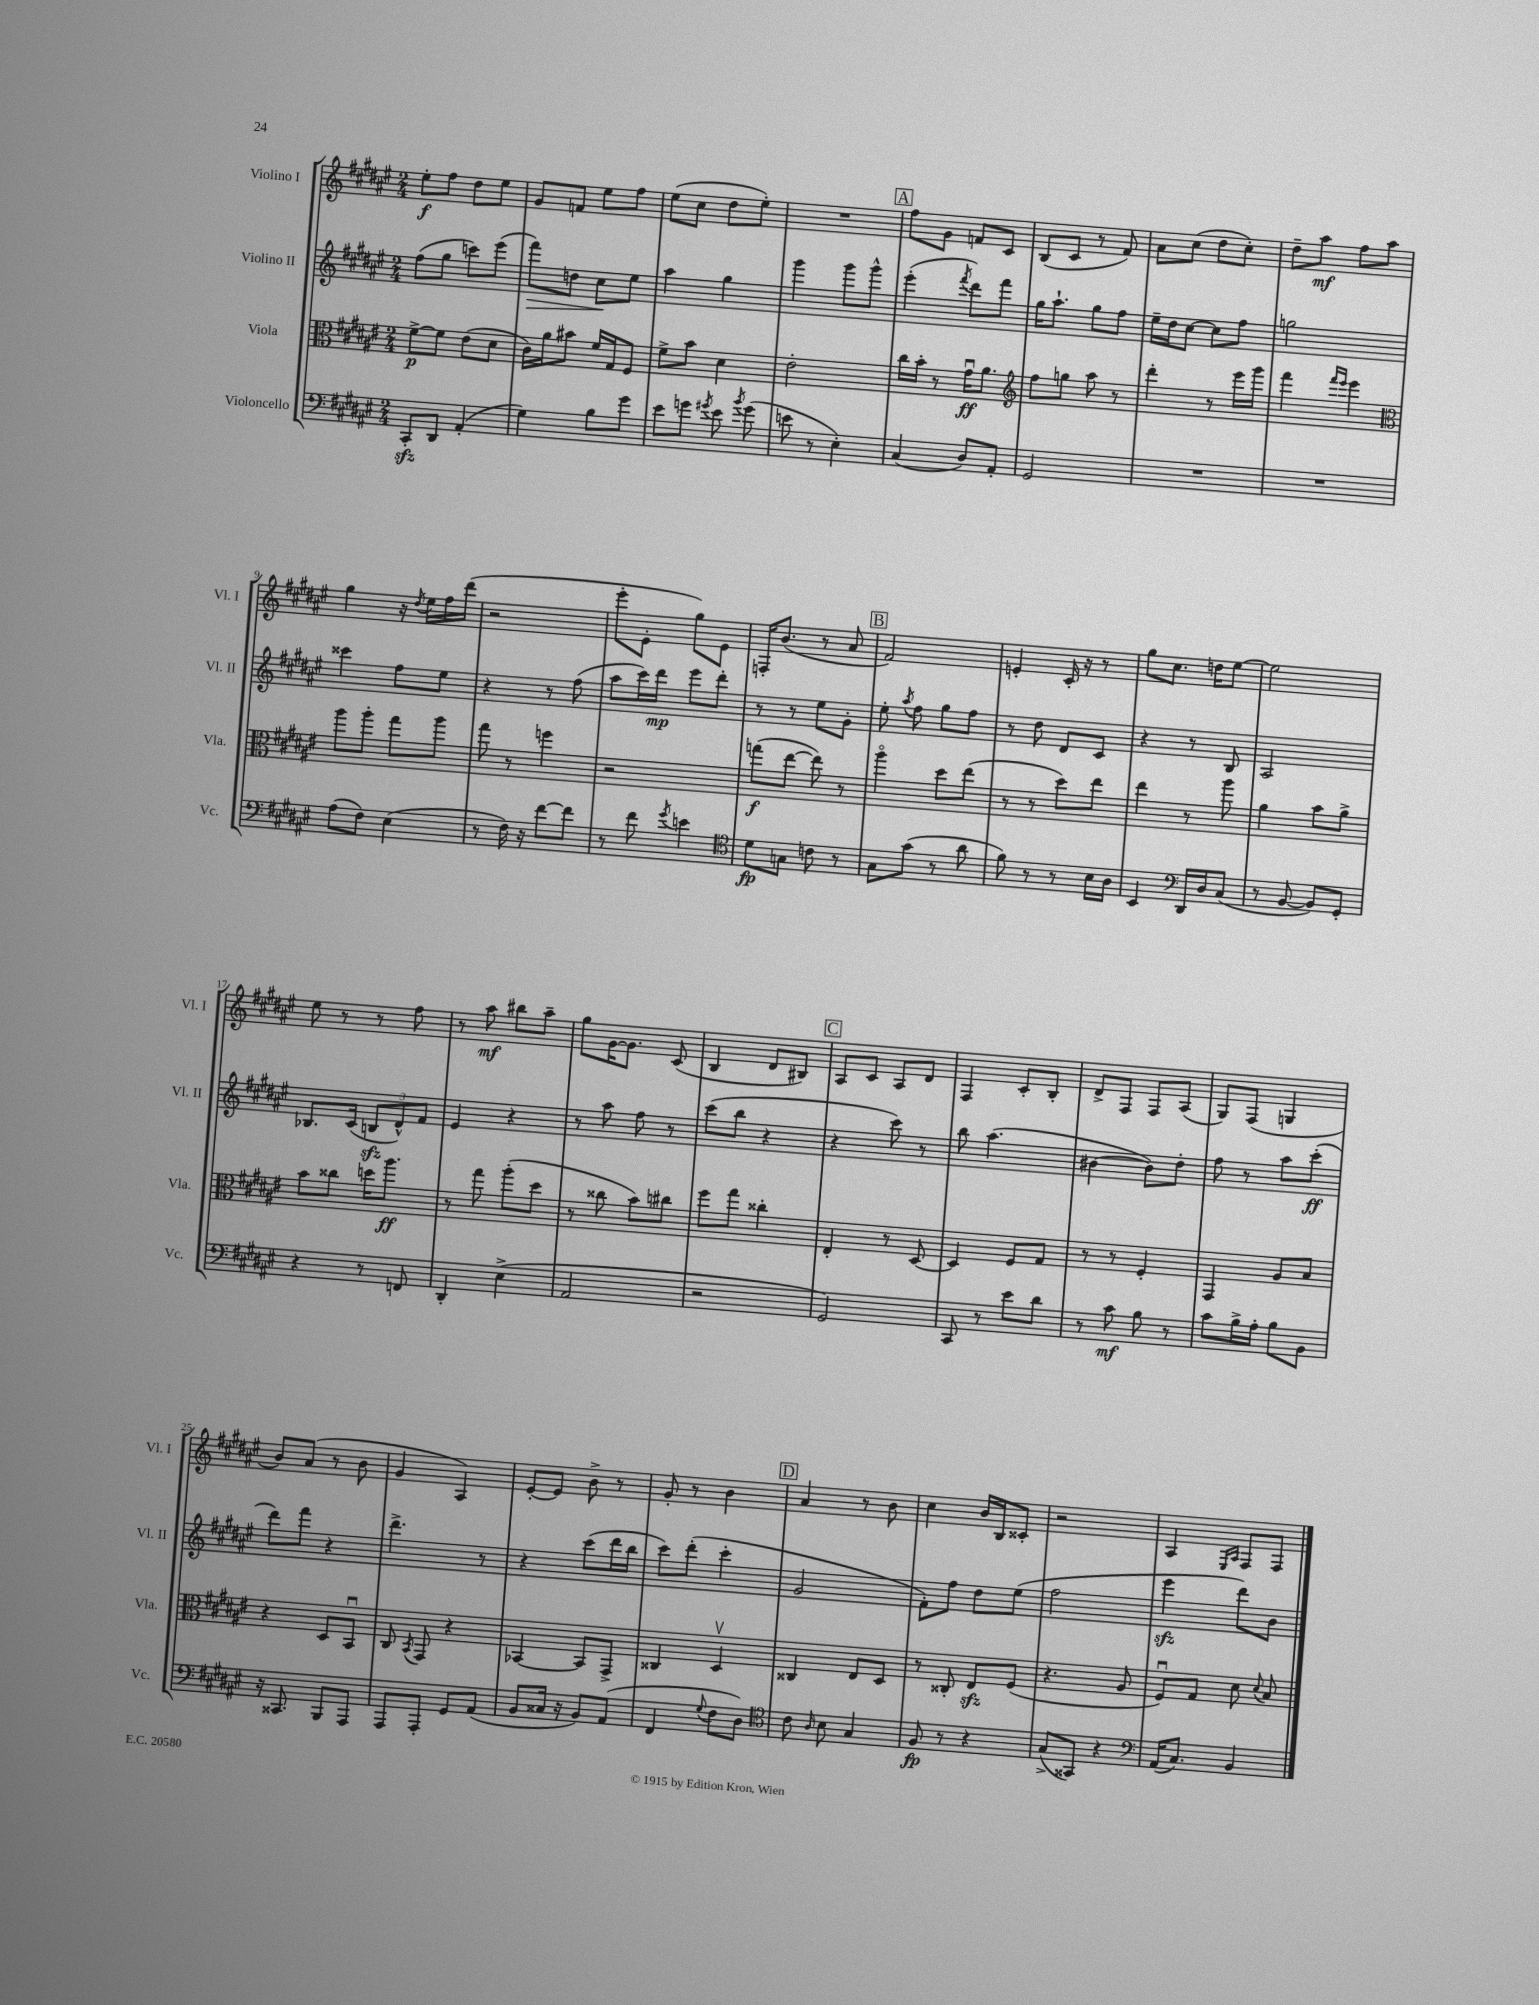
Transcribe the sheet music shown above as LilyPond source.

<<
\new StaffGroup <<
\new Staff = "s0" \with { instrumentName = "Violino I" shortInstrumentName = "Vl. I" } {
    \clef treble \key fis \major \numericTimeSignature \time 2/4
    \autoBeamOff eis''8[-.\f fis''8] dis''8[ eis''8] |
    gis'8[ f'8] eis''8[ fis''8] |
    eis''8[( cis''8] dis''8[ eis''8]-.) |
    R2 |
    \mark \markup { \box "A" } fis''8[ gis'8] f'8[ cis'8] |
    b8[( cis'8] r8 fis'8) |
    ais'8[ cis''8]( dis''8[ cis''8]-.) |
    dis''8[-- ais''8]\mf fis''8[ ais''8] |
    gis''4 r16 \acciaccatura { dis''8 } eis''16[ fis''16 dis'''16]( |
    r2 |
    eis'''8[-. eis'8]-. gis''8[) eis'8] |
    f16[-. b'8.]( r8 ais'8 |
    \mark \markup { \box "B" } fis'2) |
    e'4-. cis'16-. r16 r8 |
    gis''8[ cis''8.] d''16[ eis''8]~ |
    eis''2 |
    eis''8 r8 r8 fis''8 |
    r8 ais''8\mf bis''8[ ais''8]-- |
    gis''8[ gis'16~ gis'8.] cis'8( |
    b4 dis'8[ bis8]) |
    \mark \markup { \box "C" } ais8[ cis'8] ais8[ dis'8] |
    fis4 cis'8[-. b8]-. |
    dis'8[-> fis8] fis8[ ais8]( |
    gis8[) fis8]( g4 |
    b'8[) ais'8]( r8 b'8 |
    gis'4 ais4) |
    eis'8[~-. eis'8] b'8-> r8 |
    gis'8-. r8 b'4 |
    \mark \markup { \box "D" } ais'4 r8 b'8 |
    cis''4 b'16[ b16 cisis'8]-. |
    r2 |
    ais4 \grace { eis16[ ais16] } fis8[ fis8] \bar "|." |
}
\new Staff = "s1" \with { instrumentName = "Violino II" shortInstrumentName = "Vl. II" } {
    \clef treble \key fis \major \numericTimeSignature \time 2/4
    \autoBeamOff fis''8[( gis''8] c'''8[) eis'''8]( |
    fis'''8[\>) d''8] cis''8[\! eis''8] |
    ais''4 gis''4 |
    gis'''4 gis'''8[ gis'''8]-^ |
    \mark \markup { \box "A" } eis'''4-.( \acciaccatura { fis'''8 } dis'''8[) fis'''8] |
    gis''16[ ais''8.]-! gis''8[ fis''8] |
    eis''16[-- dis''16 cis''8]~ cis''8[ fis''8] |
    g''2 |
    cisis'''4 fis''8[ eis''8] |
    r4 r8 fis''8( |
    ais''8[ cis'''16) dis'''16]\mp eis'''8[ dis'''8]-. |
    r8 r8 eis''8[ gis'8]-. |
    \mark \markup { \box "B" } eis''8-. \acciaccatura { ais''8 } fis''8 gis''8[ fis''8] |
    r8 dis''8 dis'8[ cis'8] |
    r4 r8 b8 |
    ais2 |
    bes8.[ cis'16]( \tuplet 3/2 { b8[\sfz dis'8-^) fis'8] } |
    eis'4 r4 |
    r8 ais''8 fis''8 r8 |
    cis'''8[( b''8] r4 |
    \mark \markup { \box "C" } r4 cis'''8) r8 |
    b''8 ais''4.( |
    bis'4~ bis'8[) dis''8]-. |
    fis''8 r8 ais''8[ cis'''8]-.\ff( |
    dis'''8[) fis'''8] r4 |
    dis'''4.-> r8 |
    r4 cis'''8[( dis'''16 b''16] |
    cis'''8[) dis'''8]-.( cis'''4-. |
    \mark \markup { \box "D" } gis'2 |
    fis'8[-.) fis''8] dis''8[ eis''8]( |
    fis''2 |
    eis'''4\sfz dis'''8[) b'8] \bar "|." |
}
\new Staff = "s2" \with { instrumentName = "Viola" shortInstrumentName = "Vla." } {
    \clef alto \key fis \major \numericTimeSignature \time 2/4
    \autoBeamOff fis'8[~->\p fis'8] eis'8[( dis'8] |
    cis'16[) ais'16 bis'8] fis'16[ gis16 fis8] |
    fis'8[-> b'8] dis'4 |
    eis'2-. |
    \mark \markup { \box "A" } cis''16[ b'16]-. r8 gis'16[\downbow\ff ais'8.] |
    \clef treble fis''8[ g''8] ais''8 r8 |
    dis'''4-. r8 eis'''16[ gis'''16] |
    fis'''4 \grace { fis'''16[ eis'''16] } eis'''4 |
    \clef alto ais''8[ ais''8]-. gis''8[ ais''8] |
    gis''8 r8 f''4 |
    r2 |
    g''8[\f( eis''8]~ eis''8) r8 |
    \mark \markup { \box "B" } ais''4\flageolet dis''8[ eis''8]( |
    r8 r8 dis''8[) eis''8] |
    eis''4 r8 ais''8 |
    ais'4 b'8[ ais'8]-> |
    b'8[ cisis''8] d''16[ ais''8.]\ff |
    r8 gis''8 ais''8[-.( dis''8] |
    r8 cisis''8 b'8[) cis''8] |
    fis''8[ gis''8] cisis''4-. |
    \mark \markup { \box "C" } eis4-. r8 dis8~ |
    dis4 fis8[ gis8] |
    r8 r8 fis4-. |
    gis,4 ais8[ b8] |
    r4 dis8[ b,8]\downbow |
    cis8 \acciaccatura { b,8 } gis,8 r4 |
    bes,4~ bes,8[ gis,8]-> |
    cisis4 dis4\upbow |
    \mark \markup { \box "D" } cisis4 eis8[ dis8] |
    r8 cisis8-. eis8[\sfz fis8]( |
    r4. ais8 |
    fis8[\downbow) gis8] dis'8 \appoggiatura { dis'8 } b8 \bar "|." |
}
\new Staff = "s3" \with { instrumentName = "Violoncello" shortInstrumentName = "Vc." } {
    \clef bass \key fis \major \numericTimeSignature \time 2/4
    \autoBeamOff cis,8[-.\sfz dis,8] ais,4-.( |
    gis4) b8[ gis'8] |
    eis'8[ g'8] \acciaccatura { gis'8 } eis'8 \acciaccatura { b'8 } gis'8( |
    e'8 r8 eis4-.) |
    \mark \markup { \box "A" } cis4( dis8[) ais,8]-. |
    gis,2 |
    R2 |
    R2 |
    ais8[( fis8]) eis4( |
    r8 fis16) r16 fis'8[~ fis'8] |
    r8 fis'8 \acciaccatura { gis'8 } e'4 |
    \clef tenor dis'8[\fp g8] c'8 r8 |
    \mark \markup { \box "B" } gis8[ gis'8]( r8 ais'8 |
    fis'8) r8 r8 b16[ ais16] |
    b,4 \clef bass dis,16[ dis16 cis8]( |
    r8 b,8~ b,8[) gis,8]-. |
    r4 r8 f,8 |
    dis,4-. eis4->( |
    ais,2 |
    r2 |
    \mark \markup { \box "C" } gis,2) |
    cis,8 r8 eis'8[ dis'8] |
    r8 cis'8\mf b8 r8 |
    cis'8[ b16-> ais16]-. b8[ b,8] |
    r16 cisis,8. b,,8[ ais,,8] |
    ais,,8[ ais,,8]-. gis,8[ ais,8]( |
    b,8[ cisis16] r16 b,8[) ais,8]( |
    fis,4 \appoggiatura { gis8 } fis8[ dis8]) |
    \mark \markup { \box "D" } \clef tenor cis'8 \grace { ais16 } b8 gis4 |
    fis8\fp r8 r4 |
    gis8[->( gisis,8]) r4 |
    \clef bass ais,16[( cis8.]) b,4 \bar "|." |
}
>>
>>
